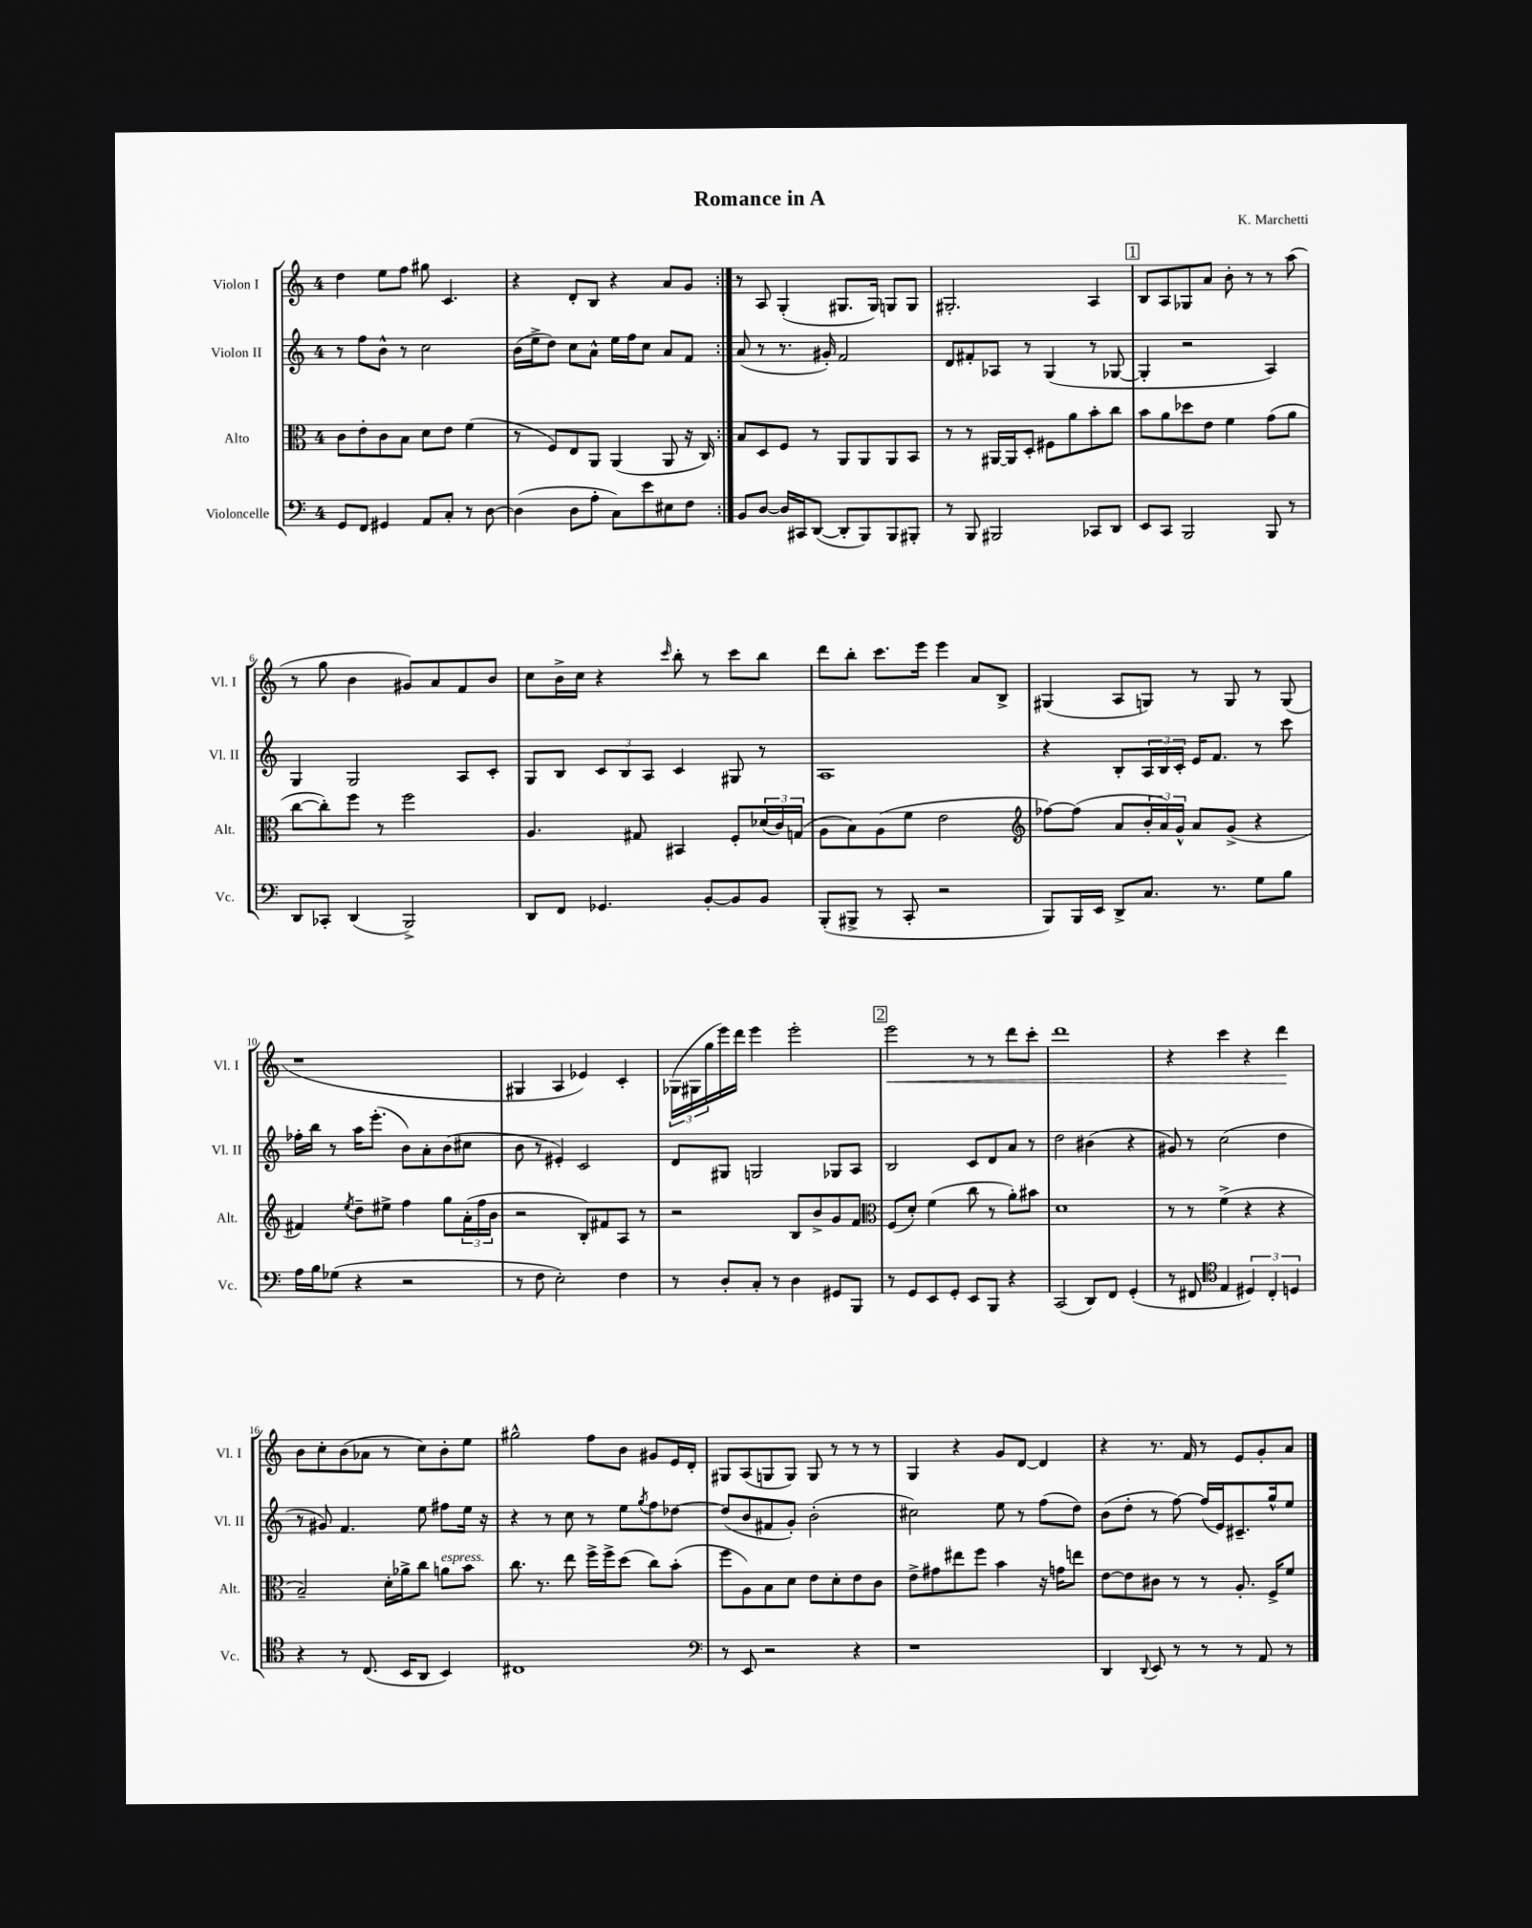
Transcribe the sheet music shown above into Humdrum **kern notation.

**kern	**kern	**kern	**kern	**dynam
*part4	*part3	*part2	*part1	*part1
*staff4	*staff3	*staff2	*staff1	*staff1
*I"Violoncelle	*I"Alto	*I"Violon II	*I"Violon I	*
*I'Vc.	*I'Alt.	*I'Vl. II	*I'Vl. I	*
*clefF4	*clefC3	*clefG2	*clefG2	*
*k[]	*k[]	*k[]	*k[]	*
*M4/4	*M4/4	*M4/4	*M4/4	*
=1	=1	=1	=1	=1
8GG/L	8c\L	8r	4dd\	.
8FF/J	8e'\	8ff\L	.	.
4GG#X/	8c\	8b^^\J	8ee\L	.
.	8B\J	8r	8ff\J	.
8AA/L	8d\L	2cc\	8gg#X\	.
8C'/J	8e\J	.	4.c/	.
8r	(4f\	.	.	.
[8D\	.	.	.	.
=2	=2	=2	=2	=2
(4D\]	8r	(16b\LL	4r	.
.	.	16ee^\J	.	.
.	8F/L)	8dd\J)	.	.
8D\L	8E/	8cc\L	8d'/L	.
8A'\J	8AA/J	8a^^\J	8B/J	.
8C\L)	(4AA/	16ee\LL	4r	.
.	.	16ff\J	.	.
8e\	.	8cc\J	.	.
8E#X\	8AA/	8a/L	8a/L	.
8F\J	16r	8f/J	8g/J	.
.	16C/)	.	.	.
=3:|!	=3:|!	=3:|!	=3:|!	=3:|!
8BB/L	8B/L	(8a/	8r	.
[8D/J	8D/	8r	8A/	.
16D/LL]	8F/J	8.r	(4G'/	.
16CC#X/J	.	.	.	.
([8DD/J	8r	.	.	.
.	.	16g#X'/)	.	.
8DD'/L]	8AA/L	2f/	8.G#X/L	.
8BBB/)	8AA/	.	.	.
.	.	.	16G#/Jk)	.
8BBB/	8AA/	.	8Gn/L	.
8BBB#X'/J	8BB/J	.	8G/J	.
=4	=4	=4	=4	=4
8r	8r	8d/L	2.G#X'/	.
8BBB/	8r	8f#X'/	.	.
2BBB#X/	[16AA#X/LL	8A-X/J	.	.
.	16AA#/J]	.	.	.
.	8D'/J	8r	.	.
.	8F#X\L	(4G/	.	.
.	8a\	.	.	.
8CC-X/L	8b'\	8r	4A/	.
8DD/J	8cc\J	[8G-X/	.	.
!!LO:REH:place=s1:t=1
=5	=5	=5	=5	=5
8EE/L	8b\L	4G-'/]	8B/L	.
8CC/J	8a\	.	8A/	.
2BBB/	8dd-X\	2r	8G-X/	.
.	8e\J	.	8a/J	.
.	4f\	.	8b'\	.
.	.	.	8r	.
8BBB/	(8g\L	4A/)	8r	.
8r	8a\J	.	(8aa\	.
!!LO:LB:g=z
=6	=6	=6	=6	=6
8DD/L	[8cc\L	4G/	8r	.
8CC-X'/J	8cc'\])	.	8gg\	.
(4DD/	8ff\J	2G/	4b\	.
.	8r	.	.	.
2BBB^/)	2ff\	.	8g#X/L)	.
.	.	.	8a/	.
.	.	8A/L	8f/	.
.	.	8c'/J	8b/J	.
=7	=7	=7	=7	=7
8DD/L	4.A/	8G/L	8cc\L	.
8FF/J	.	8B/J	16b^\L	.
.	.	.	16cc\JJ	.
4.GG-X/	.	12c/L	4r	.
.	.	12B/	.	.
.	8G#X/	.	.	.
.	.	12A/J	.	.
.	.	.	16qqccc/	.
.	4BB#X/	4c/	8bb'\	.
[8BB'/L	.	.	8r	.
8BB/]	8F'/L	8G#X/	8ccc\L	.
8BB/J	(24d-X/L	8r	8bb\J	.
.	24c/)	.	.	.
.	(24Gn/JJ	.	.	.
=8	=8	=8	=8	=8
(8BBB'/L	8A\L	1A	8ddd\L	.
8BBB#X^/J	8B\)	.	8bb'\J	.
8r	(8A\	.	8.ccc\L	.
8CC'/	8f\J	.	.	.
.	.	.	16eee\Jk	.
2r	2e\	.	4eee\	.
.	.	.	8a/L	.
.	.	.	8B^/J	.
=9	=9	=9	=9	=9
*	*clefG2	*	*	*
8BBB/L)	[8ff-X\L)	4r	(4G#X/	.
16BBB/L	(8ff-\J]	.	.	.
16EE/JJ	.	.	.	.
8DD^/L	8a/L	8B'/L	8A/L	.
8.C/J	24b'/L	24A/L	8Gn/J)	.
.	24a/)	24B/	.	.
.	24g^^/JJ	24c'/JJ	.	.
.	8a/L	16e/KL	8r	.
8.r	.	8.f/J	.	.
.	(8g^/J	.	8G/	.
8G\L	4r	8r	8r	.
8B\J	.	8ccc\	(8G/	.
!!LO:LB:g=z
=10	=10	=10	=10	=10
16A\LL	4f#X/)	16ff-X'\LL	1r	.
16B\J	.	16bb\JJ	.	.
(8G-X\J	.	8r	.	.
.	8qee/	.	.	.
4r	8dd~\L	16aa\KL	.	.
.	.	(8.eee'\J	.	.
.	8ee#X^\J	.	.	.
2r	4ff\	8b\L)	.	.
.	.	8a'\	.	.
.	8gg\L	(8b\	.	.
.	(24a'\L	8cc#X\J	.	.
.	24ff\	.	.	.
.	24b\JJ	.	.	.
=11	=11	=11	=11	=11
8r	2r	8b\	4G#X/	.
8F\	.	8r	.	.
2E'\)	.	4e#X'/)	4A/	.
.	8B'/L)	2c/	4e-X/)	.
.	8f#X/	.	.	.
4F\	8A/J	.	4c'/	.
.	8r	.	.	.
=12	=12	=12	=12	=12
8r	2r	8d/L	(24G-X\LL	.
.	.	.	24G#X\	.
.	.	.	24gg\	.
8D'/L	.	8G#X/J	16eee\)	.
.	.	.	16ddd\JJ	.
8C'/J	.	2Gn/	4eee\	.
8r	.	.	.	.
4D\	8B/L	.	2eee'\	.
.	8b^/	.	.	.
8GG#X/L	8g/	8G-X/L	.	.
8BBB/J	8f/J	8A/J	.	.
!!LO:REH:place=s1:t=2
=13	=13	=13	=13	=13
*	*clefC3	*	*	*
!	!	!	!	!LO:HP:b
8r	(8F/L	2B/	2eee\	<
8GG/L	8d'/J)	.	.	.
8EE/	(4f\	.	.	.
8GG'/J	.	.	.	.
8EE/L	8cc\	8c/L	8r	.
8BBB/J	8r	8d/	8r	.
4r	8a'\L)	8a/J	8ddd\L	.
.	8b#X\J	8r	8ccc'\J	.
=14	=14	=14	=14	=14
(2CC/	1d	2dd\	1ddd	.
8DD/L)	.	(4b#X\	.	.
8FF/J	.	.	.	.
(4GG'/	.	4r	.	.
=15	=15	=15	=15	=15
8r	8r	8g#X/)	4r	.
8FF#X/	8r	8r	.	.
*clefC4	*	*	*	*
4E/	(4f^\	(2cc\	4ccc\	.
6D#X/)	4r	.	4r	.
6C'/	.	.	.	.
.	4r	4dd\	4ddd\	.
6Dn/	.	.	.	.
.	.	.	.	[
!!LO:LB:g=z
=16	=16	=16	=16	=16
4r	2B~/)	8r	8b\L	.
.	.	8g#X/)	8cc'\	.
8r	.	4.f/	(8b\	.
(8.C/	.	.	8a-X\J	.
.	16d'\LL	.	8r	.
16BB/KL	16a-X^\J	.	.	.
8AA/J	8cc\J	8ee\	8cc\L)	.
!	!LO:TX:a:i:t=espress.	!	!	!
4BB/)	8an\L	8ff#X\L	8b'\	.
.	8b\J	16ee\Jk	8ee\J	.
.	.	16r	.	.
=17	=17	=17	=17	=17
1C#X	8.cc\	4r	2gg#X^^\	.
.	8.r	.	.	.
.	.	8r	.	.
.	8ee\	8cc\	.	.
.	16ff^\LL	8r	8ff\L	.
.	16ff^\J	.	.	.
.	(8dd\J	8ee\L	8b\J	.
.	.	8qgg/	.	.
.	8cc\L)	8ff\	8g#X/L	.
.	(8b'\J	[8dd-X\J	16e/L	.
.	.	.	16d'/JJ	.
=18	=18	=18	=18	=18
*clefF4	*	*	*	*
8r	8ff\L	(8dd-/L]	8G#X/L	.
8EE/	8A\)	8b/	(8A/	.
2r	8B\	8f#X/	8Gn/	.
.	8d\J	8g'/J)	8G/J)	.
.	8e\L	(2b'\	8G/	.
.	8d'\	.	8r	.
4r	8e\	.	8r	.
.	8c\J	.	8r	.
=19	=19	=19	=19	=19
1r	8e^\L	2cc#X\)	4G/	.
.	8g#X\	.	.	.
.	8ee#X\	.	4r	.
.	8ff\J	.	.	.
.	4b\	8ee\	8g/L	.
.	.	8r	[8d/J	.
.	16r	(8ff\L	4d/]	.
.	16gn\KL	.	.	.
.	8een\J	8dd\J)	.	.
=20	=20	=20	=20	=20
4DD/	[8e\L	(8b\L	4r	.
.	8e\]	8dd'\J	.	.
8qqDD/	.	.	.	.
8EE/	8c#X\J	8r	8.r	.
8r	8r	[8ff\)	.	.
.	.	.	16f/	.
8r	8r	(16ff/LL]	8r	.
.	.	16e/J)	.	.
8r	8.A'/	8.c#X~/	8e/L	.
8AA/	.	.	8g'/	.
.	16F^/KL	16gg^^/k	.	.
8r	8f/J	8ee/J	8a/J	.
==	==	==	==	==
*-	*-	*-	*-	*-
